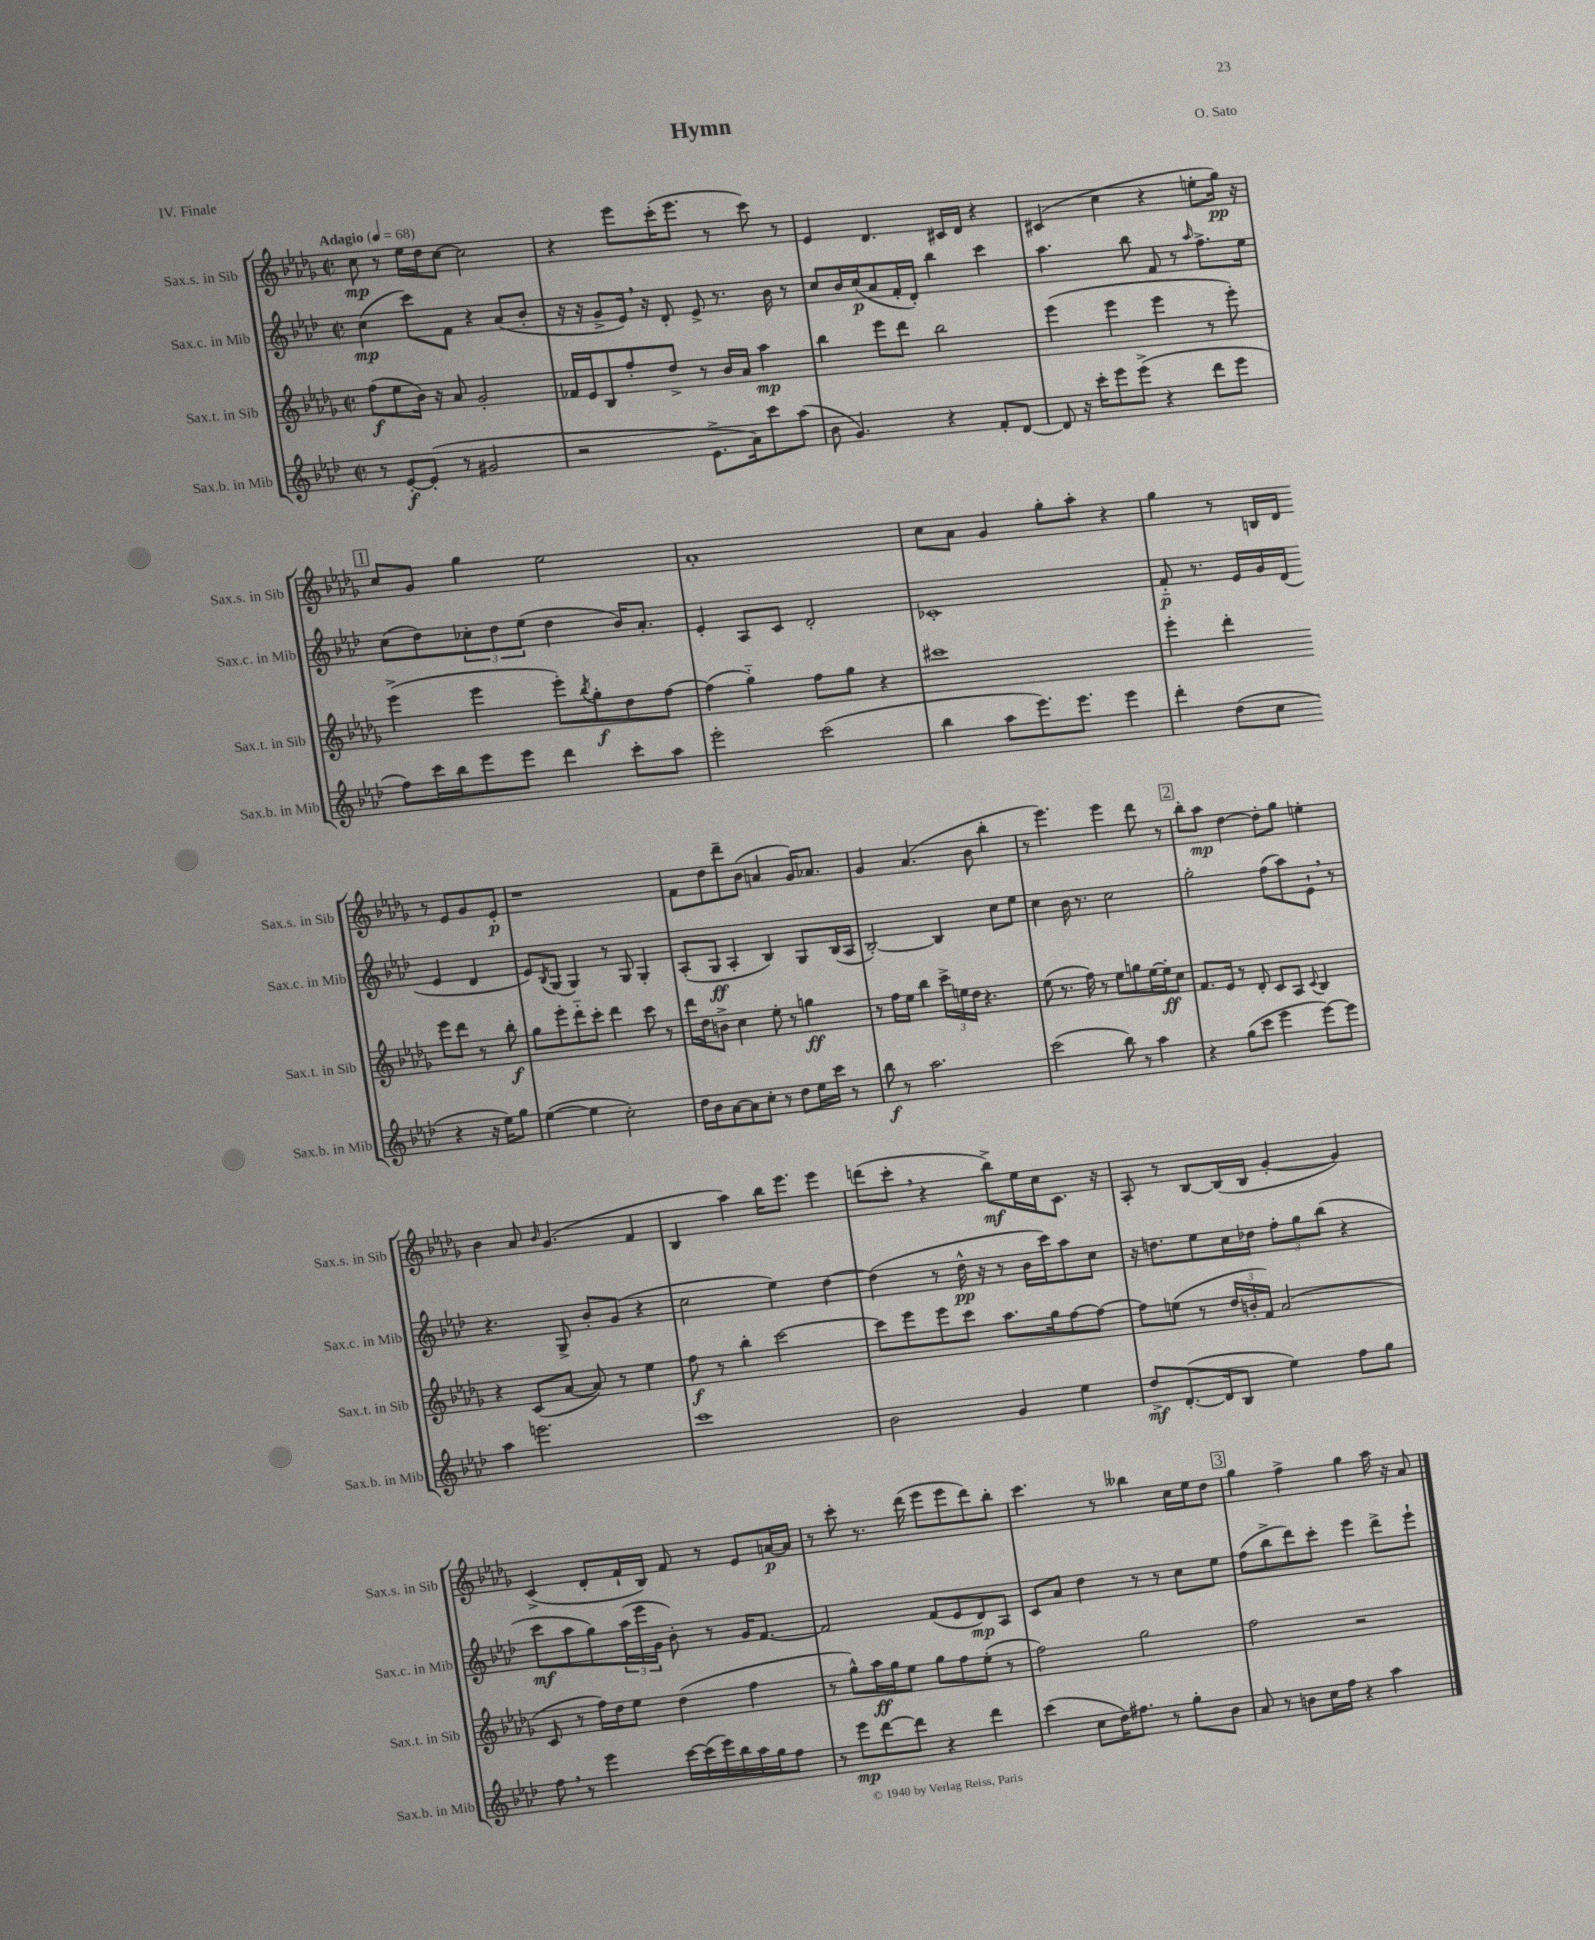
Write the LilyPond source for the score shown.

\header { title = "Hymn" composer = "O. Sato" piece = "IV. Finale" }
<<
\new StaffGroup <<
\new Staff = "s0" \with { instrumentName = "Sax.s. in Sib" shortInstrumentName = "Sax.s. in Sib" } {
    \clef treble \key des \major \defaultTimeSignature \time 2/2 \tempo "Adagio" 4 = 68
    c''8\mp r8 ees''16 des''16 c''8~ c''2 |
    r4 ees'''8 c'''16-.( ees'''8. r8 c'''8) r8 |
    ees'4 des'4. cis'16 des'16 r4 |
    cis'4( c''4 r4 e''8-. ges''16\pp) r16 |
    \mark \markup { \box "1" } c''8 ges'8 ges''4 ees''2 |
    aes'1-. |
    c''8 aes'8 ges'4 ges''8-. aes''8-. r4 |
    ges''4 r8 b16 des'16 r8 ees'8 ges'8 ees'8-.\p |
    r1 |
    f'8 des''8 des'''8-- bes'8( a'4 ges'16) aes'8. |
    ges'4 aes'4.( bes'8 bes''4-. |
    r8 ees'''4.) ees'''4 des'''8 r8 |
    \mark \markup { \box "2" } bes''8-. aes''8\mp des''4~ des''8-. ges''8 e''4-. |
    bes'4 aes'8 \grace { bes'16 } ges'4.( f'4 |
    bes4 aes''4) bes''16 ees'''8. ees'''4 |
    d'''8( c'''8-. \breathe r4 bes''8->\mf) ees''16 c''16 c'8. r16 |
    aes8-. r8 bes8~ bes16( bes16 ges'4~-. ges'4) |
    c'4->( des'8-. f'16-! bes16) f'8 r8 ees'8 a'16~\p a'16 |
    r8 c'''8-. r8. des'''16( ees'''8 ees'''8 des'''8) bes''8-. |
    c'''4. r8 beses''4 c''16 ees''16 des''8 |
    \mark \markup { \box "3" } ges''4 f''4-> ges''4 aes''16 r16 aes'8 \bar "|." |
}
\new Staff = "s1" \with { instrumentName = "Sax.c. in Mib" shortInstrumentName = "Sax.c. in Mib" } {
    \clef treble \key aes \major \defaultTimeSignature \time 2/2
    c''4\mp( c'''8) f'8 r4 aes'8( bes'8-. |
    r16 r16 g'8-> ees'16) \breathe r16 des'8-. ees'8-> r8. bes'16 r8 |
    c''8 bes'16 c''16\p( aes'8 f'16-. des'16-.) bes''4 c'''4 |
    aes''4. bes''8 f'8 r8 \grace { aes''16 } f''8.-> ees''16 |
    \mark \markup { \box "1" } c''8( des''8) \tuplet 3/2 { ces''8-. des''8 ees''8( } des''4 bes'16) aes'8.-. |
    ees'4-. aes8 c'8 des'2-. |
    ces'1-. |
    f'8-_\p r8. ees'16 g'16 des'16( ees'4 des'4 |
    ees'8) \acciaccatura { bes8 } g8( g4) r8 g8 g4-. |
    aes8-.( g8\ff aes4-. bes4) g8 bes16( aes16 |
    bes2~-.) bes4 c''8 ees''8 |
    c''4 bes'16 r8. c''2 |
    \mark \markup { \box "2" } g''2-. f''8( aes''8) ees'8-! \breathe r8 |
    r4. g8-> bes'8-. g'8( r4 |
    c''2 ees''4) des''4~ |
    des''4( r8 des''16-^\pp r16 r8 bes'16 c'''16) aes''8 c''8 |
    r16 d''8. ees''8 c''16 des''16 \tuplet 3/2 { f''8-. g''8 bes''8( } r4 |
    c'''8\mf aes''8 g''8) \tuplet 3/2 { aes''16( ees'''16 g'16 } bes'8-.) r8 g'16 f'8.~ |
    f'2 f'8( ees'8 des'8\mp) aes8 |
    c'8 aes'8 des''4 r8 r8 c''8 ees''8 |
    \mark \markup { \box "3" } f''8( bes''8-> des'''8) c'''8-. ees'''4 des'''8-> ees'''8-! \bar "|." |
}
\new Staff = "s2" \with { instrumentName = "Sax.t. in Sib" shortInstrumentName = "Sax.t. in Sib" } {
    \clef treble \key des \major \defaultTimeSignature \time 2/2
    f''8\f( ees''8 bes'16) r16 aes'8 ges'2-. |
    fes'16 ees'16 bes8 f''8-. des''8-> r8 bes'16 aes'16 aes''4\mp |
    bes''4 ees'''8 des'''8 bes''2 |
    ees'''4( ees'''4 ees'''4 r8 ees'''8-.) |
    \mark \markup { \box "1" } ees'''4->( ees'''4 ees'''8-.) \acciaccatura { bes''8 } ges''8-.\f des''8 f''8~ |
    f''4( ges''4-_) f''8 ges''8 r4 |
    cis'''1 |
    ees'''4-. des'''4-. ees'''8 des'''8 r8 bes''8-.\f |
    ges''8 ees'''8-. des'''8-_ c'''8-. des'''4 c'''8 r8 |
    des'''16 des''16 b'8-> c''4 ees''8-. r8 g''4\ff |
    r8 f''16 ees''16 bes''4 \tuplet 3/2 { c'''16-> e''16 des''16 } r4. |
    ees''8( r8. f''16) r8 ees''8 g''8 ees''16~ ees''16-.\ff c''8 |
    \mark \markup { \box "2" } f'8. ees'16 r8 des'8-. c'8 aes8 \appoggiatura { c'8 } bes4 |
    r4 c'8( aes'8~ aes'8) r8 ees''4 |
    f''8\f r8 bes''4-. c'''2~ |
    c'''8 ees'''8 ees'''8 c'''8 aes''8. ges''16 f''8~ f''8~ |
    f''8 e''8( r8 \tuplet 3/2 { des''16 b'16-. f'16) } aes'2( |
    c'8 r8 f''16) des''16 ees''8 des''4( f''4 |
    r8 ges''8-^) aes''16\ff ges''16 ees''8 ges''8 f''8 ees''8-.( r8 |
    f''2) ges''2 |
    \mark \markup { \box "3" } f''2 r2 \bar "|." |
}
\new Staff = "s3" \with { instrumentName = "Sax.b. in Mib" shortInstrumentName = "Sax.b. in Mib" } {
    \clef treble \key aes \major \defaultTimeSignature \time 2/2
    r8 ees'8~-.\f ees'8-.( r8 gis'2 |
    r2 ees'8.-> aes'16) c'''8 aes''8( |
    bes'8 g'4.) r4 f'8-. des'8~ |
    des'8 r16 c'''16-. ees'''8 ees'''8->( r4 des'''8 ees'''8 |
    \mark \markup { \box "1" } f''8) c'''16 bes''16 ees'''8 ees'''8 des'''4 c'''8-. aes''8 |
    ees'''2-. c'''2( |
    bes''4 aes''8 ees'''8.) ees'''8. ees'''4 |
    des'''4-. des''8( c''8 r4 r16 ees''16) g''8 |
    ees''4~( ees''4 c''2-.) |
    des''16 bes'16 aes'8~ aes'8 c''8-. r8 des''8 ees''16 c'''16 r8 |
    bes''8\f r8 aes''2. |
    c'''2( bes''8) r8 aes''4 |
    \mark \markup { \box "2" } r4 g''8( c'''8 ees'''4 ees'''8~) ees'''8 |
    aes''4 e'''2. |
    c'''1 |
    bes'2 g'4 ees''4 |
    des''8->\mf des'8.~-.( des'16 bes8 ees''4) f''8 g''8 |
    f''8 \breathe r8 ees'''4 c'''16~ c'''16( ees'''16) bes''16 aes''16 g''16 f''8 |
    r8 ees'''8\mp des'''8~ des'''8 r4 des'''4 |
    c'''4( c''8 des''16) fis''8. r8 g''8-. bes'8 |
    \mark \markup { \box "3" } aes'8 r8 b'8 c''16 f''16 r4 aes''4 \bar "|." |
}
>>
>>
\layout { \context { \Score \remove "Bar_number_engraver" } }
